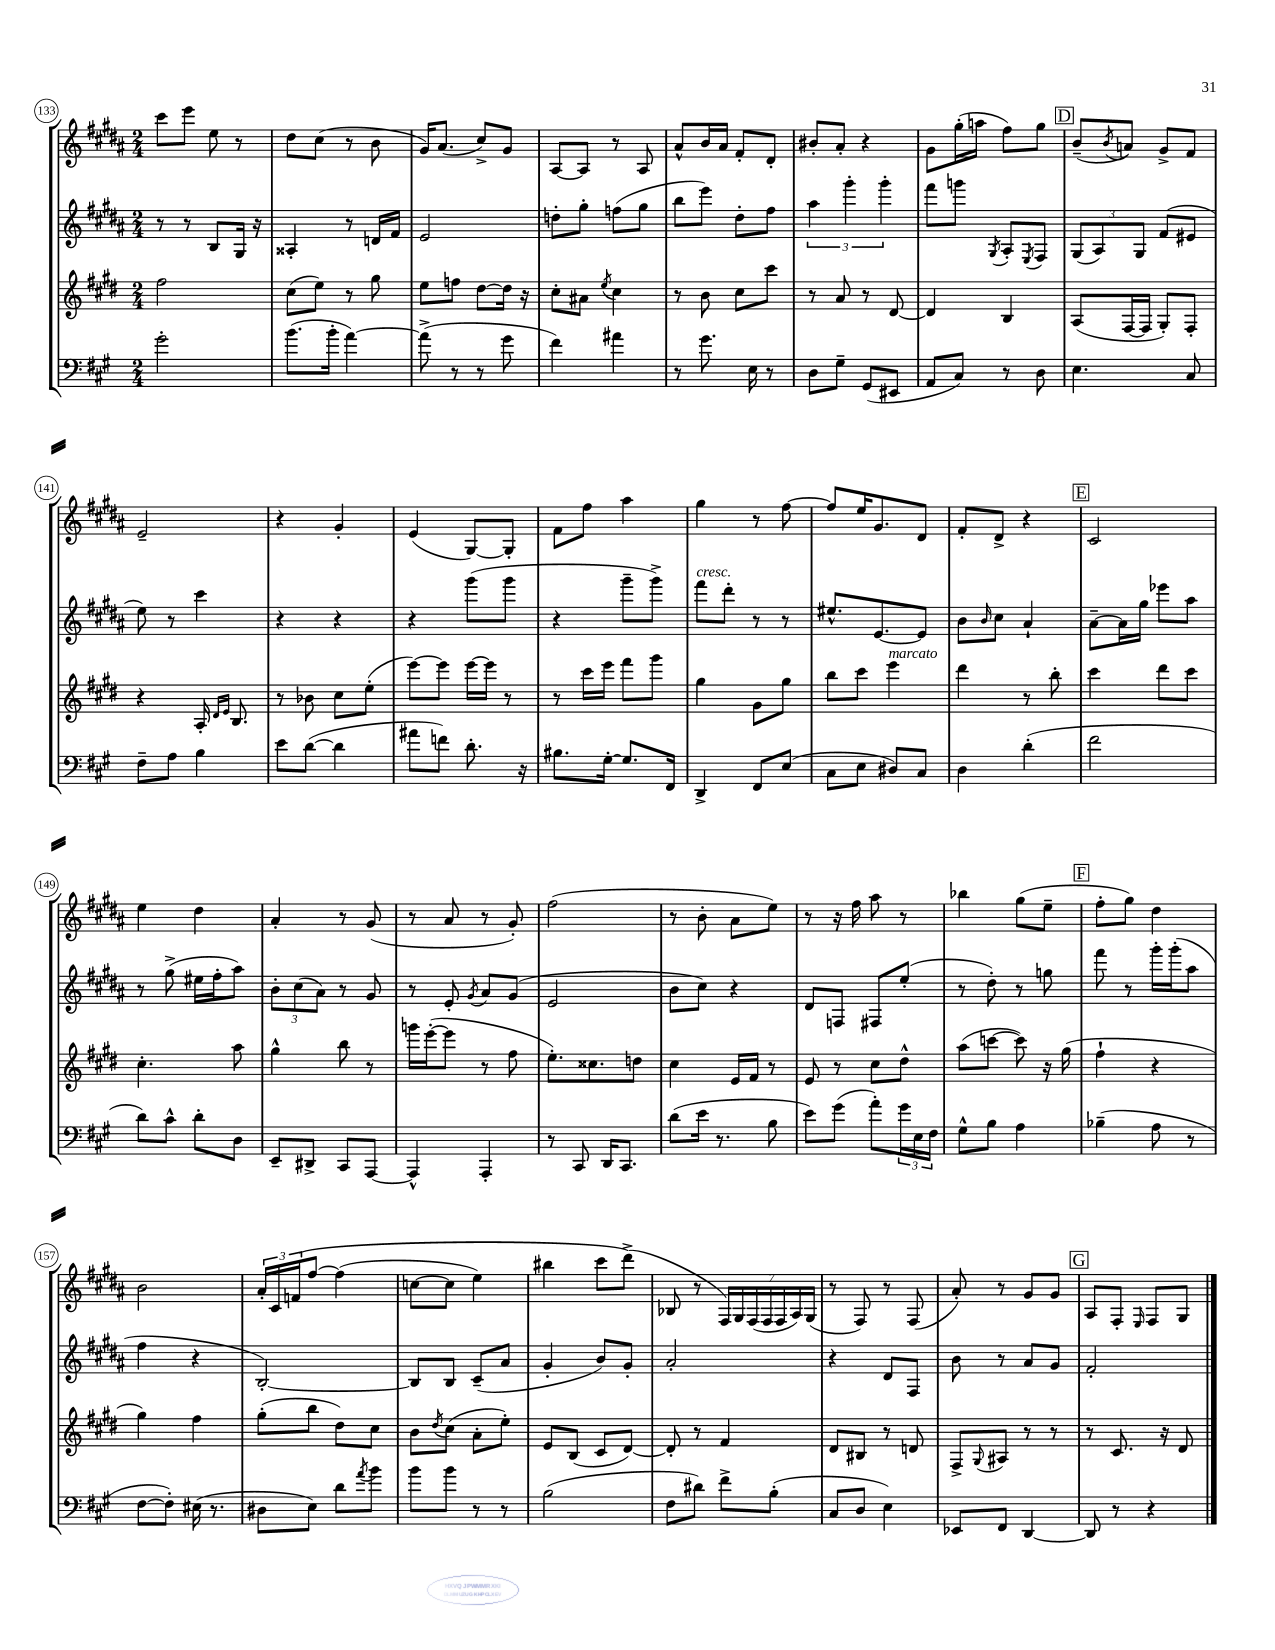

**kern	**kern	**kern	**kern
*part4	*part3	*part2	*part1
*staff4	*staff3	*staff2	*staff1
*clefF4	*clefG2	*clefG2	*clefG2
*k[f#c#g#]	*k[f#c#g#d#]	*k[f#c#g#d#a#]	*k[f#c#g#d#a#]
*M2/4	*M2/4	*M2/4	*M2/4
=133	=133	=133	=133
2g#'\	2ff#\	8r	8ccc#\L
.	.	8r	8eee\J
.	.	8B/L	8ee\
.	.	16G#/Jk	8r
.	.	16r	.
=134	=134	=134	=134
(8.b\L	(8cc#\L	4A##X'/	8dd#\L
.	8ee\J)	.	(8cc#\J
16b'\Jk	.	.	.
[4a\)	8r	8r	8r
.	8gg#\	16dn/LL	8b\
.	.	16f#/JJ	.
=135	=135	=135	=135
(8a^\]	8ee\L	2e/	16g#/KL)
.	.	.	(8.a#/J
8r	8ffn\J	.	.
8r	[8dd#\L	.	8cc#^/L)
8g#\	16dd#\Jk]	.	8g#/J
.	16r	.	.
=136	=136	=136	=136
4f#\)	8cc#'\L	8ddn'\L	[8A#/L
.	8a#X\J	8gg#'\J	8A#/J]
.	8qee/	.	.
4a#X\	4cc#\	(8ffn\L	8r
.	.	8gg#\J	8A#/
=137	=137	=137	=137
8r	8r	8bb\L	8a#^^/L
8.g#\	8b\	8eee\J)	16b/L
.	.	.	16a#/JJ
.	8cc#\L	8dd#'\L	8f#'/L
16E\	.	.	.
8r	8ccc#\J	8ff#\J	8d#'/J
=138	=138	=138	=138
8D\L	8r	6aa#\	8b#X'/L
8G#~\J	8a/	.	8a#'/J
.	.	6ggg#'\	.
(8GG#/L	8r	.	4r
.	.	6ggg#'\	.
8EE#X/J	[8d#/	.	.
=139	=139	=139	=139
8AA/L	4d#/]	8fff#\L	8g#\L
8C#/J)	.	8gggn\J	(16gg#'\L
.	.	.	16aan\JJ
.	.	8qG#/	.
8r	4B/	8A#'/L	8ff#\L)
.	.	8qE/	.
8D\	.	8F#/J	8gg#\J
!!LO:REH:place=s1:t=D
=140	=140	=140	=140
4.E\	(8A/L	(12G#/L	(8b~/L
.	.	12A#/)	.
.	.	.	8qb/
.	[16F#/L	.	8an/J)
.	.	12G#/J	.
.	16F#/JJ]	.	.
.	8G#'/L)	(8f#/L	8g#^/L
8C#/	8F#'/J	8e#X/J	8f#/J
!!LO:LB:g=z
=141	=141	=141	=141
8F#~\L	4r	8ee\)	2e~/
8A\J	.	8r	.
4B\	16A'/	4ccc#\	.
.	16qqd#/LL	.	.
.	16qqe/JJ	.	.
.	8.B/	.	.
=142	=142	=142	=142
8e\L	8r	4r	4r
([8d\J	8b-X\	.	.
4d\]	8cc#\L	4r	4g#'/
.	(8ee'\J	.	.
=143	=143	=143	=143
8a#X\L	[8eee\L)	4r	(4e/
8fn\J)	8eee\J]	.	.
8.d'\	[16eee\LL	(8ggg#\L	[8G#/L)
.	16eee\JJ]	.	.
.	8r	8ggg#\J	8G#'/J]
16r	.	.	.
=144	=144	=144	=144
8.B#X\L	8r	4r	8f#\L
.	16ccc#\LL	.	8ff#\J
[16G#'\Jk	16eee\JJ	.	.
8.G#/L]	8fff#\L	8ggg#~\L	4aa#\
.	8ggg#\J	8ggg#^\J)	.
16FF#/Jk	.	.	.
=145	=145	=145	=145
!	!	!LO:TX:a:i:t=cresc.	!
4DD^/	4gg#\	8fff#\L	4gg#\
.	.	8ddd#'\J	.
8FF#/L	8g#\L	8r	8r
(8E/J	8gg#\J	8r	[8ff#\
=146	=146	=146	=146
8C#\L	8bb\L	8.ee#X^^/L	8ff#/L]
8E\J	8ccc#\J	.	16ee/K
.	.	[8.e/	8.g#/
!	!LO:TX:a:i:t=marcato	!	!
8D#X/L)	4eee\	.	.
8C#/J	.	8e/J]	8d#/J
=147	=147	=147	=147
4D\	4ddd#\	8b\L	8f#'/L
.	.	16qqb/	.
.	.	8cc#\J	8d#^/J
(4d'\	8r	4a#`/	4r
.	8bb'\	.	.
!!LO:REH:place=s1:t=E
=148	=148	=148	=148
2f#\	4ccc#\	[8a#~\L	2c#/
.	.	16a#\L]	.
.	.	16gg#\JJ	.
.	8ddd#\L	8eee-X\L	.
.	8ccc#\J	8aa#\J	.
!!LO:LB:g=z
=149	=149	=149	=149
8d\L)	4.cc#'\	8r	4ee\
8c#^^\J	.	(8gg#^\	.
8d'\L	.	16ee#X\LL	4dd#\
.	.	16ff#'\J	.
8D\J	8aa\	8aa#\J)	.
=150	=150	=150	=150
8EE~/L	4gg#^^\	12b'\L	4a#'/
.	.	(12cc#\	.
8DD#X^/J	.	.	.
.	.	12a#\J)	.
8CC#/L	8bb\	8r	8r
[8AAA/J	8r	8g#/	(8g#/
=151	=151	=151	=151
4AAA^^/]	16gggn\LL	8r	8r
.	([16eee'\J	.	.
.	8eee\J]	8e'/	8a#/
.	.	8qg#/	.
4AAA'/	8r	8a#/L	8r
.	8ff#\	(8g#/J	8g#'/)
=152	=152	=152	=152
8r	8.ee'\L)	2e/	(2ff#\
8CC#/	.	.	.
.	8.cc##X\	.	.
16DD/KL	.	.	.
8.CC#/J	.	.	.
.	8ddn\J	.	.
=153	=153	=153	=153
(8d\L	4cc#\	8b\L	8r
16e\Jk	.	8cc#\J)	8b'\
8.r	.	.	.
.	16e/LL	4r	8a#\L
.	16f#/JJ	.	.
8B\	8r	.	8ee\J)
=154	=154	=154	=154
8e\L)	8e/	8d#/L	8r
(8g#\J	8r	8Fn/J	16r
.	.	.	16ff#\
8a'\L)	8cc#\L	8F#X/L	8aa#\
24g#\L	8dd#^^\J	(8ee'/J	8r
24E\	.	.	.
24F#\JJ	.	.	.
=155	=155	=155	=155
8G#^^\L	(8aa\L	8r	4bb-X\
8B\J	[8cccn\J	8dd#'\)	.
4A\	8ccc\])	8r	(8gg#\L
.	16r	8ggn\	8ee~\J
.	(16gg#\	.	.
!!LO:REH:place=s1:t=F
=156	=156	=156	=156
(4B-X~\	4ff#`\	8fff#\	8ff#'\L
.	.	8r	8gg#\J)
8A\	4r	16ggg#'\LL	4dd#\
.	.	(16ggg#'\J	.
8r	.	8aa#\J	.
!!LO:LB:g=z
=157	=157	=157	=157
[8F#\L	4gg#\)	4ff#\	2b\
8F#'\J])	.	.	.
(16E#X\	4ff#\	4r	.
8.r	.	.	.
=158	=158	=158	=158
8D#X\L	(8gg#'\L	[2B'/)	24a#'/LL
.	.	.	24c#/
.	.	.	(24fn/J
8E\J)	8bb\J	.	[8ff#/J
8d\L	8dd#\L)	.	(4ff#\]
8qa/	.	.	.
8b\J	8cc#\J	.	.
=159	=159	=159	=159
8b\L	8b\L	8B/L]	[8ccn\L
.	8qdd#/	.	.
8b\J	(8cc#\J	8B/J	8cc\J]
8r	8a'\L	(8c#~/L	4ee\)
8r	8ee'\J)	8a#/J	.
=160	=160	=160	=160
(2B\	8e/L	4g#'/	4bb#X\
.	(8B/J	.	.
.	8c#/L	8b/L)	8ccc#\L
.	[8d#/J)	8g#'/J	(8ddd#^\J)
=161	=161	=161	=161
8F#\L	8d#'/]	2a#'/	8B-X/
8d#X\J)	8r	.	8r
8f#^\L	4f#/	.	28F#/LL)
.	.	.	28G#/
.	.	.	(28F#/
.	.	.	28F#/
(8B'\J	.	.	.
.	.	.	28F#/
.	.	.	28A#/)
.	.	.	(28G#/JJ
=162	=162	=162	=162
8C#/L	8d#/L	4r	8r
8D/J	8B#X/J	.	8F#/)
4E\)	8r	8d#/L	8r
.	8dn/	8F#/J	(8F#/
=163	=163	=163	=163
8EE-X/L	8F#^/L	8b\	8a#'/)
.	8qqG#/	.	.
8FF#/J	8A#X/J	8r	8r
[4DD/	8r	8a#/L	8g#/L
.	8r	8g#/J	8g#/J
!!LO:REH:place=s1:t=G
=164	=164	=164	=164
8DD/]	8r	2f#'/	8A#/L
8r	8.c#/	.	8F#'/J
.	.	.	16qqE/
4r	.	.	8F#/L
.	16r	.	.
.	8d#/	.	8G#/J
==	==	==	==
*-	*-	*-	*-
